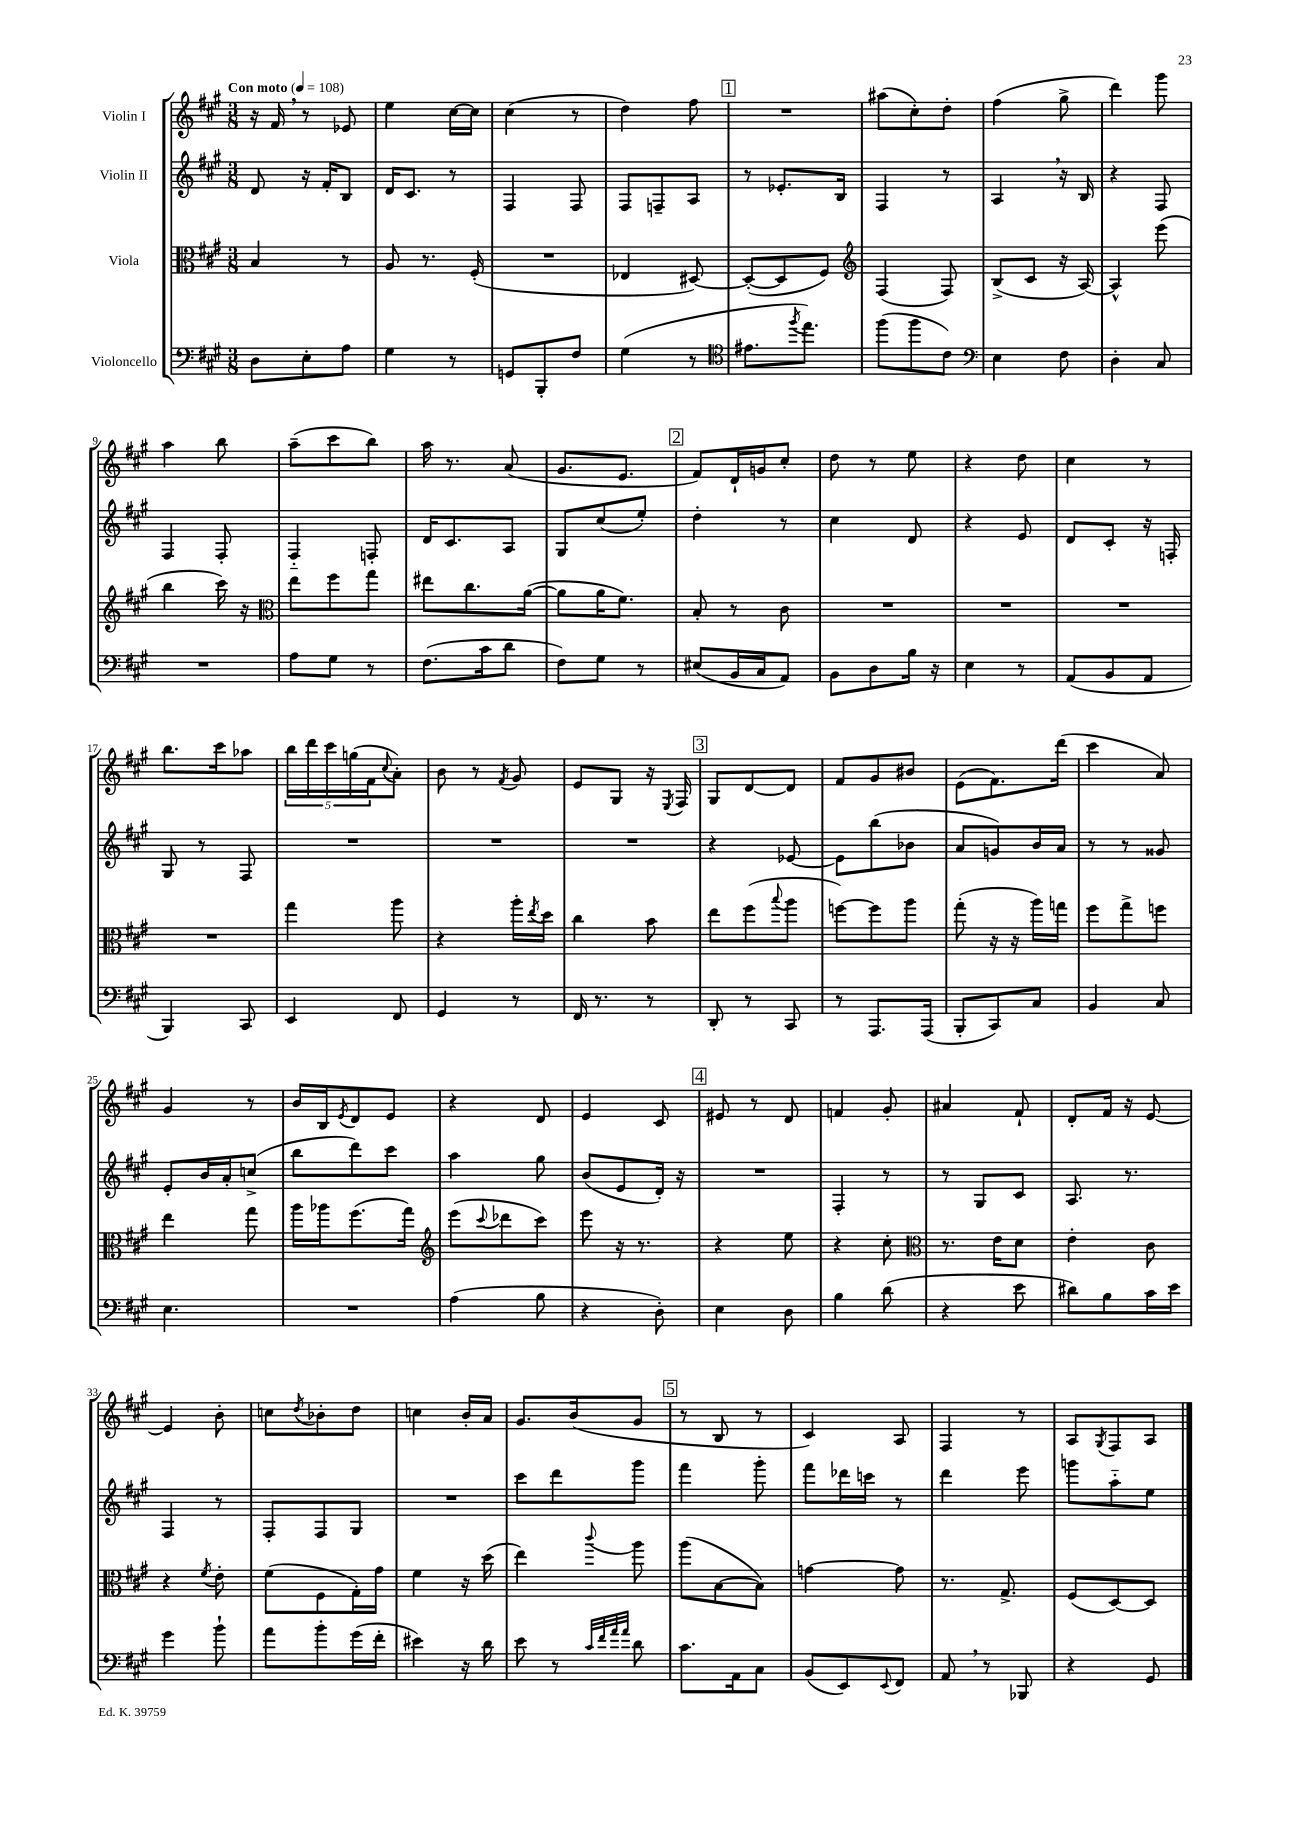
<<
\new StaffGroup <<
\new Staff = "s0" \with { instrumentName = "Violin I" } {
    \clef treble \key a \major \numericTimeSignature \time 3/8 \tempo "Con moto" 4 = 108
    r16 fis'16 \breathe r8 ees'8 |
    e''4 cis''16~ cis''16 |
    cis''4( r8 |
    d''4) fis''8 |
    \mark \markup { \box "1" } R4. |
    ais''8( cis''8-.) d''8-. |
    fis''4( gis''8-> |
    d'''4) gis'''8 |
    a''4 b''8 |
    a''8--( cis'''8 b''8) |
    a''16 r8. a'8( |
    gis'8. e'8. |
    \mark \markup { \box "2" } fis'8) d'16-! g'16 cis''8-. |
    d''8 r8 e''8 |
    r4 d''8 |
    cis''4 r8 |
    b''8. cis'''16 aes''8 |
    \tuplet 5/4 { b''16 d'''16 cis'''16 g''16( fis'16 } \appoggiatura { cis''8 } a'8-.) |
    b'8 r8 \acciaccatura { fis'8 } gis'8 |
    e'8 gis8 r16 \acciaccatura { e8 } fis16 |
    \mark \markup { \box "3" } gis8 d'8~ d'8 |
    fis'8 gis'8 bis'8 |
    e'8( fis'8.) d'''16( |
    cis'''4 a'8) |
    gis'4 r8 |
    b'16 b16 \acciaccatura { e'8 } d'8 e'8 |
    r4 d'8 |
    e'4 cis'8 |
    \mark \markup { \box "4" } eis'8 r8 d'8 |
    f'4 gis'8-. |
    ais'4 fis'8-! |
    d'8-. fis'16 r16 e'8~ |
    e'4 b'8-. |
    c''8 \acciaccatura { d''8 } bes'8-. d''8 |
    c''4 b'16-. a'16 |
    gis'8. b'16( gis'8 |
    \mark \markup { \box "5" } r8 b8 r8 |
    cis'4) a8 |
    fis4 r8 |
    a8 \acciaccatura { gis8 } fis8 a8 \bar "|." |
}
\new Staff = "s1" \with { instrumentName = "Violin II" } {
    \clef treble \key a \major \numericTimeSignature \time 3/8
    d'8 r16 fis'16-. b8 |
    d'16 cis'8. r8 |
    fis4 fis8 |
    fis8 f8-- a8 |
    \mark \markup { \box "1" } r8 ees'8.-. b16 |
    fis4 r8 |
    a4 \breathe r16 b16 |
    r4 fis8 |
    fis4 fis8-. |
    fis4-_ f8-. |
    d'16 cis'8. a8 |
    gis8 cis''8( e''8-.) |
    \mark \markup { \box "2" } d''4-. r8 |
    cis''4 d'8 |
    r4 e'8 |
    d'8 cis'8-. r16 f16-. |
    gis8 r8 fis8 |
    R4. |
    R4. |
    R4. |
    \mark \markup { \box "3" } r4 ees'8~ |
    ees'8 b''8( bes'8 |
    a'8 g'8) b'16 a'16 |
    r8 r8 gisis'8 |
    e'8-. b'16 a'16-. c''8->( |
    b''8 d'''8) cis'''8 |
    a''4 gis''8 |
    b'8( e'8 d'16-.) r16 |
    \mark \markup { \box "4" } R4. |
    fis4-. r8 |
    r8 gis8 cis'8 |
    a8. r8. |
    fis4 r8 |
    fis8-. fis8 gis8 |
    R4. |
    cis'''8 d'''8 gis'''8 |
    \mark \markup { \box "5" } fis'''4 gis'''8-. |
    fis'''8 des'''16 c'''16 r8 |
    d'''4 e'''8 |
    g'''8 a''8-_ e''8 \bar "|." |
}
\new Staff = "s2" \with { instrumentName = "Viola" } {
    \clef alto \key a \major \numericTimeSignature \time 3/8
    b4 r8 |
    a8 r8. fis16-.( |
    R4. |
    ees4 dis8~) |
    \mark \markup { \box "1" } dis8~-.( dis8 fis8) |
    \clef treble fis4( fis8) |
    b8->( cis'8 r16 a16~) |
    a4-^ e'''8( |
    b''4 cis'''16) r16 |
    \clef alto e''8 fis''8 gis''8 |
    eis''8 cis''8. a'16~( |
    a'8 a'16 fis'8.) |
    \mark \markup { \box "2" } b8-. r8 cis'8 |
    R4. |
    R4. |
    R4. |
    R4. |
    gis''4 a''8 |
    r4 a''16-. \acciaccatura { e''8 } d''16 |
    cis''4 b'8 |
    \mark \markup { \box "3" } e''8 fis''8( \appoggiatura { b''8 } a''8 |
    f''8~) f''8 a''8 |
    gis''8-.( r16 r16 a''16) g''16 |
    fis''8 gis''8-> f''8 |
    e''4 gis''8 |
    a''16 aes''16 fis''8.( gis''16) |
    \clef treble e'''8( \appoggiatura { cis'''8 } des'''8 cis'''8) |
    e'''8 r16 r8. |
    \mark \markup { \box "4" } r4 e''8 |
    r4 cis''8-. |
    \clef alto r8. e'16 d'8 |
    e'4-. cis'8 |
    r4 \acciaccatura { fis'8 } e'8-. |
    fis'8( fis8 gis16-.) gis'16 |
    fis'4 r16 d''16( |
    e''4) \appoggiatura { cis'''8 } a''8 |
    \mark \markup { \box "5" } a''8( b8~ b8) |
    g'4~ g'8 |
    r8. gis8.-> |
    fis8( d8~) d8 \bar "|." |
}
\new Staff = "s3" \with { instrumentName = "Violoncello" } {
    \clef bass \key a \major \numericTimeSignature \time 3/8
    d8 e8-. a8 |
    gis4 r8 |
    g,8 b,,8-. fis8 |
    gis4( r8 |
    \mark \markup { \box "1" } \clef tenor eis'8. \acciaccatura { fis''8 } e''8.) |
    fis''8( fis''8 cis'8) |
    \clef bass e4 fis8 |
    d4-. cis8 |
    R4. |
    a8 gis8 r8 |
    fis8.( cis'16 d'8 |
    fis8) gis8 r8 |
    \mark \markup { \box "2" } eis8( b,16 cis16 a,8) |
    b,8 d8 b16 r16 |
    e4 r8 |
    a,8( b,8 a,8 |
    b,,4) cis,8 |
    e,4 fis,8 |
    gis,4 r8 |
    fis,16 r8. r8 |
    \mark \markup { \box "3" } d,8-. r8 cis,8 |
    r8 a,,8. a,,16( |
    b,,8-. cis,8) cis8 |
    b,4 cis8 |
    e4. |
    R4. |
    a4( b8 |
    r4 d8-.) |
    \mark \markup { \box "4" } e4 d8 |
    b4 d'8( |
    r4 e'8 |
    dis'8) b8 cis'16 e'16 |
    gis'4 b'8-! |
    a'8 b'8-. gis'16( fis'16-. |
    eis'4) r16 d'16 |
    e'8 r8 \grace { cis'32 fis'32 a'32 a'32 } d'8 |
    \mark \markup { \box "5" } cis'8. a,16 cis8 |
    b,8( e,8) \appoggiatura { e,8 } fis,8 |
    a,8 \breathe r8 bes,,8 |
    r4 gis,8 \bar "|." |
}
>>
>>
